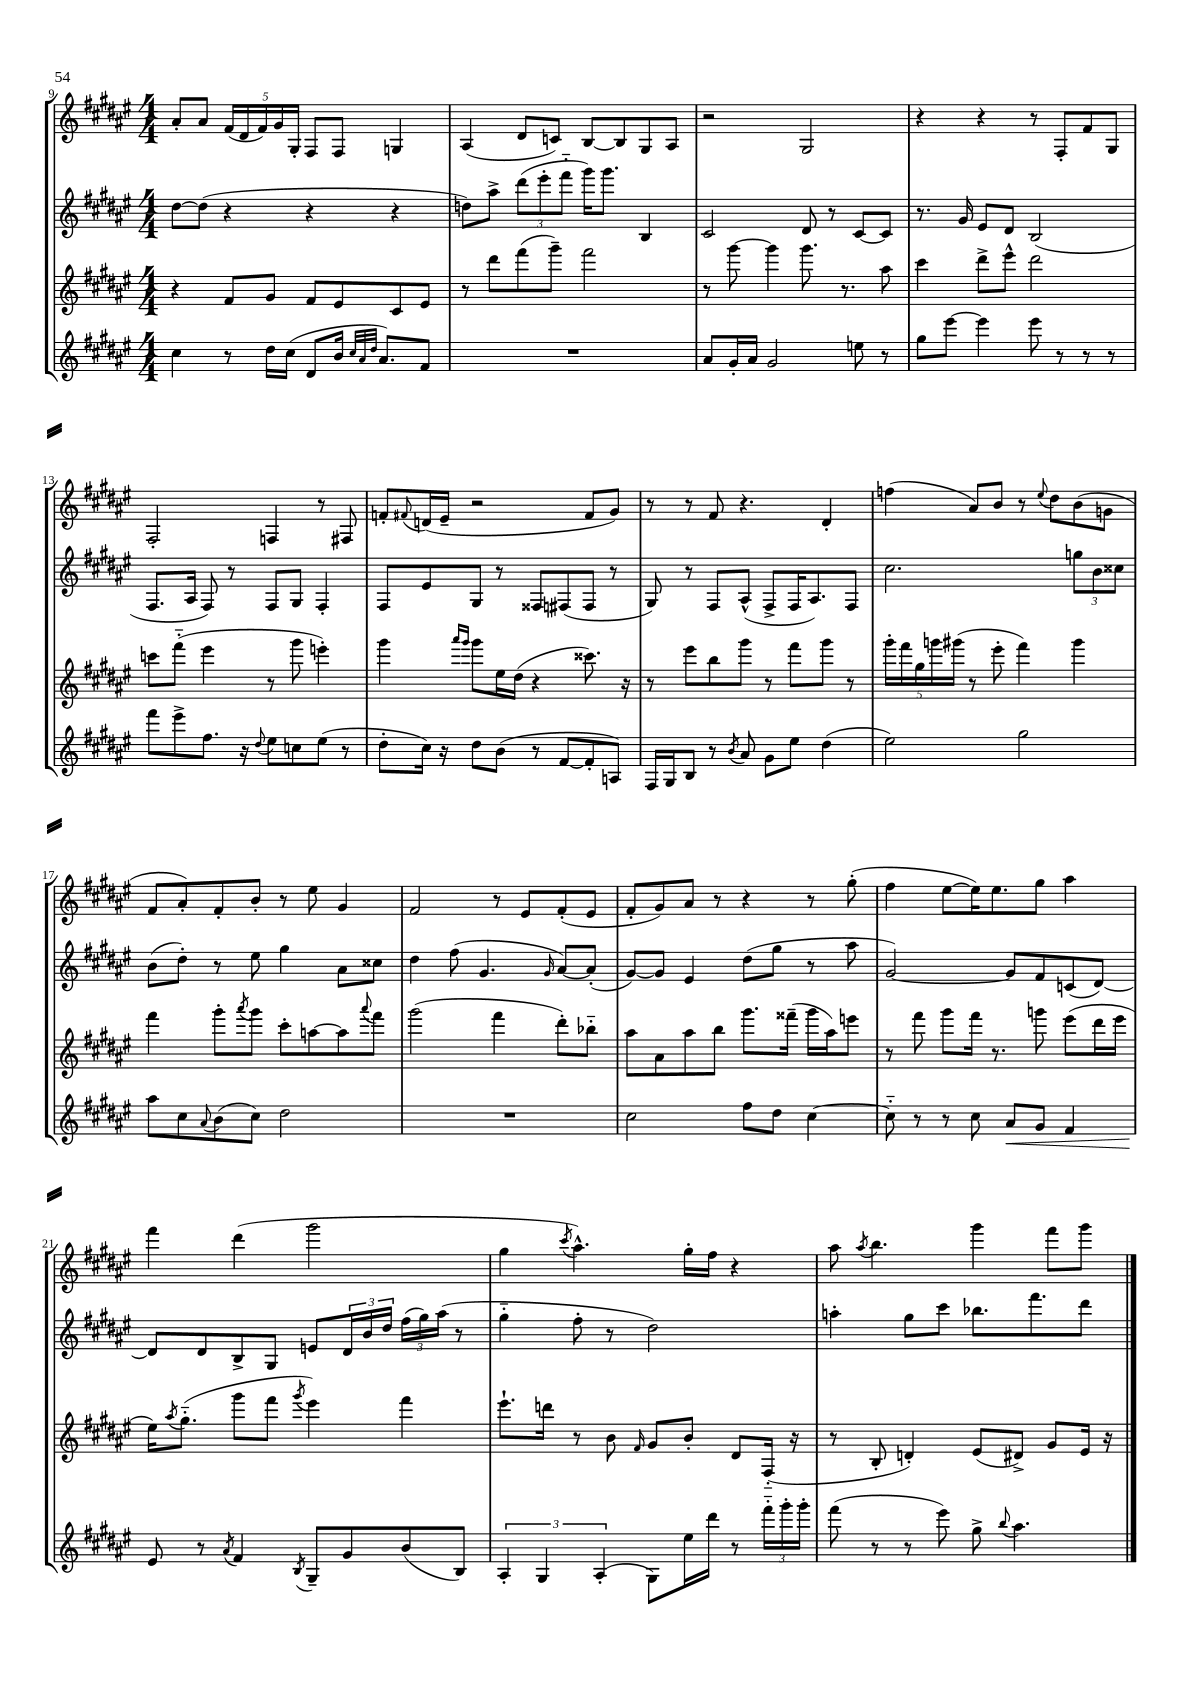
<<
\new StaffGroup <<
\new Staff = "s0" {
    \clef treble \key fis \major \numericTimeSignature \time 4/4
    ais'8-. ais'8 \tuplet 5/4 { fis'16( dis'16 fis'16) gis'16 gis16-. } fis8 fis8 g4 |
    ais4( dis'8 c'8) b8~ b8 gis8 ais8 |
    r2 gis2 |
    r4 r4 r8 fis8-. fis'8 gis8 |
    fis2-. f4 r8 fis8 |
    f'8-. \appoggiatura { fis'8 } d'16( eis'16-- r2 fis'8 gis'8) |
    r8 r8 fis'8 r4. dis'4-. |
    f''4( ais'8) b'8 r8 \appoggiatura { eis''8 } dis''8 b'8( g'8 |
    fis'8 ais'8-.) fis'8-. b'8-. r8 eis''8 gis'4 |
    fis'2 r8 eis'8 fis'8-.( eis'8 |
    fis'8-. gis'8) ais'8 r8 r4 r8 gis''8-.( |
    fis''4 eis''8~ eis''16) eis''8. gis''8 ais''4 |
    fis'''4 dis'''4( gis'''2 |
    gis''4 \acciaccatura { cis'''8 } ais''4.-^) gis''16-. fis''16 r4 |
    ais''8 \acciaccatura { ais''8 } b''4. gis'''4 fis'''8 gis'''8 \bar "|." |
}
\new Staff = "s1" {
    \clef treble \key fis \major \numericTimeSignature \time 4/4
    dis''8~ dis''8( r4 r4 r4 |
    d''8) ais''8-> \tuplet 3/2 { dis'''8( eis'''8-. fis'''8-_ } gis'''16) gis'''8. b4 |
    cis'2 dis'8 r8 cis'8~ cis'8 |
    r8. gis'16 eis'8 dis'8 b2( |
    fis8. ais16 fis8) r8 fis8 gis8 fis4-. |
    fis8 eis'8 gis8 r8 fisis8 fis8( fis8 r8 |
    gis8) r8 fis8 ais8-^( fis8-> fis16 ais8.) fis8 |
    cis''2. \tuplet 3/2 { g''8 b'8 cisis''8 } |
    b'8( dis''8-.) r8 eis''8 gis''4 ais'8 cisis''8 |
    dis''4 fis''8( gis'4. \grace { gis'16 } ais'8~) ais'8-.( |
    gis'8~) gis'8 eis'4 dis''8( gis''8 r8 ais''8 |
    gis'2~) gis'8 fis'8 c'8( dis'8~) |
    dis'8 dis'8 b8-> gis8 e'8 \tuplet 3/2 { dis'16 b'16 dis''16 } \tuplet 3/2 { fis''16( gis''16) ais''16( } r8 |
    gis''4-_ fis''8-. r8 dis''2) |
    a''4-. gis''8 cis'''8 bes''8. fis'''8. dis'''8 \bar "|." |
}
\new Staff = "s2" {
    \clef treble \key fis \major \numericTimeSignature \time 4/4
    r4 fis'8 gis'8 fis'8 eis'8 cis'8 eis'8 |
    r8 dis'''8 fis'''8( gis'''8--) fis'''2 |
    r8 gis'''8~ gis'''4 gis'''8. r8. ais''8 |
    cis'''4 dis'''8-> eis'''8-^ dis'''2 |
    c'''8 fis'''8-_( eis'''4 r8 gis'''8 e'''4-.) |
    gis'''4 \grace { ais'''16 gis'''16 } gis'''8 eis''16 dis''16( r4 cisis'''8.) r16 |
    r8 eis'''8 b''8 gis'''8 r8 fis'''8 gis'''8 r8 |
    \tuplet 5/4 { gis'''16-. fis'''16 gis''16 g'''16 gis'''16( } r8 eis'''8-. fis'''4) gis'''4 |
    fis'''4 gis'''8-. \acciaccatura { ais'''8 } gis'''8 cis'''8-. a''8~ a''8 \appoggiatura { ais'''8 } fis'''8 |
    gis'''2( fis'''4 dis'''8-.) bes''8-_ |
    ais''8 ais'8 ais''8 b''8 gis'''8. fisis'''16--( gis'''16 ais''16) e'''8 |
    r8 fis'''8 gis'''8 fis'''16 r8. g'''8 eis'''8( dis'''16 eis'''16 |
    eis''16) \acciaccatura { ais''8 } gis''8.-_( gis'''8 fis'''8 \acciaccatura { gis'''8 } eis'''4) fis'''4 |
    eis'''8.-! d'''16 r8 b'8 \grace { fis'16 } gis'8 b'8-. dis'8 fis16-_( r16 |
    r8 b8-. d'4-.) eis'8( dis'8->) gis'8 eis'16 r16 \bar "|." |
}
\new Staff = "s3" {
    \clef treble \key fis \major \numericTimeSignature \time 4/4
    cis''4 r8 dis''16 cis''16( dis'8 b'16 \grace { cis''32 ais'32 dis''32 } ais'8.) fis'8 |
    R1 |
    ais'8 gis'16-. ais'16 gis'2 e''8 r8 |
    gis''8 eis'''8~ eis'''4 eis'''8 r8 r8 r8 |
    fis'''8 eis'''8-> fis''8. r16 \appoggiatura { dis''8 } eis''8 c''8 eis''8( r8 |
    dis''8-. cis''16) r16 dis''8 b'8( r8 fis'8~ fis'8-. a8) |
    fis16 gis16 b8 r8 \acciaccatura { b'8 } ais'8 gis'8 eis''8 dis''4( |
    eis''2) gis''2 |
    ais''8 cis''8 \appoggiatura { ais'8 } b'8( cis''8) dis''2 |
    R1 |
    cis''2 fis''8 dis''8 cis''4~ |
    cis''8-_ r8 r8 cis''8 ais'8\< gis'8 fis'4 |
    eis'8\! r8 \acciaccatura { ais'8 } fis'4 \acciaccatura { b8 } gis8-- gis'8 b'8( b8) |
    \tuplet 3/2 { ais4-. gis4 ais4-.( } gis8) eis''16 dis'''16 r8 \tuplet 3/2 { fis'''16-_ gis'''16-. gis'''16-. } |
    fis'''8( r8 r8 eis'''8) gis''8-> \appoggiatura { b''8 } ais''4. \bar "|." |
}
>>
>>
\layout { \context { \Score currentBarNumber = #9 } }
